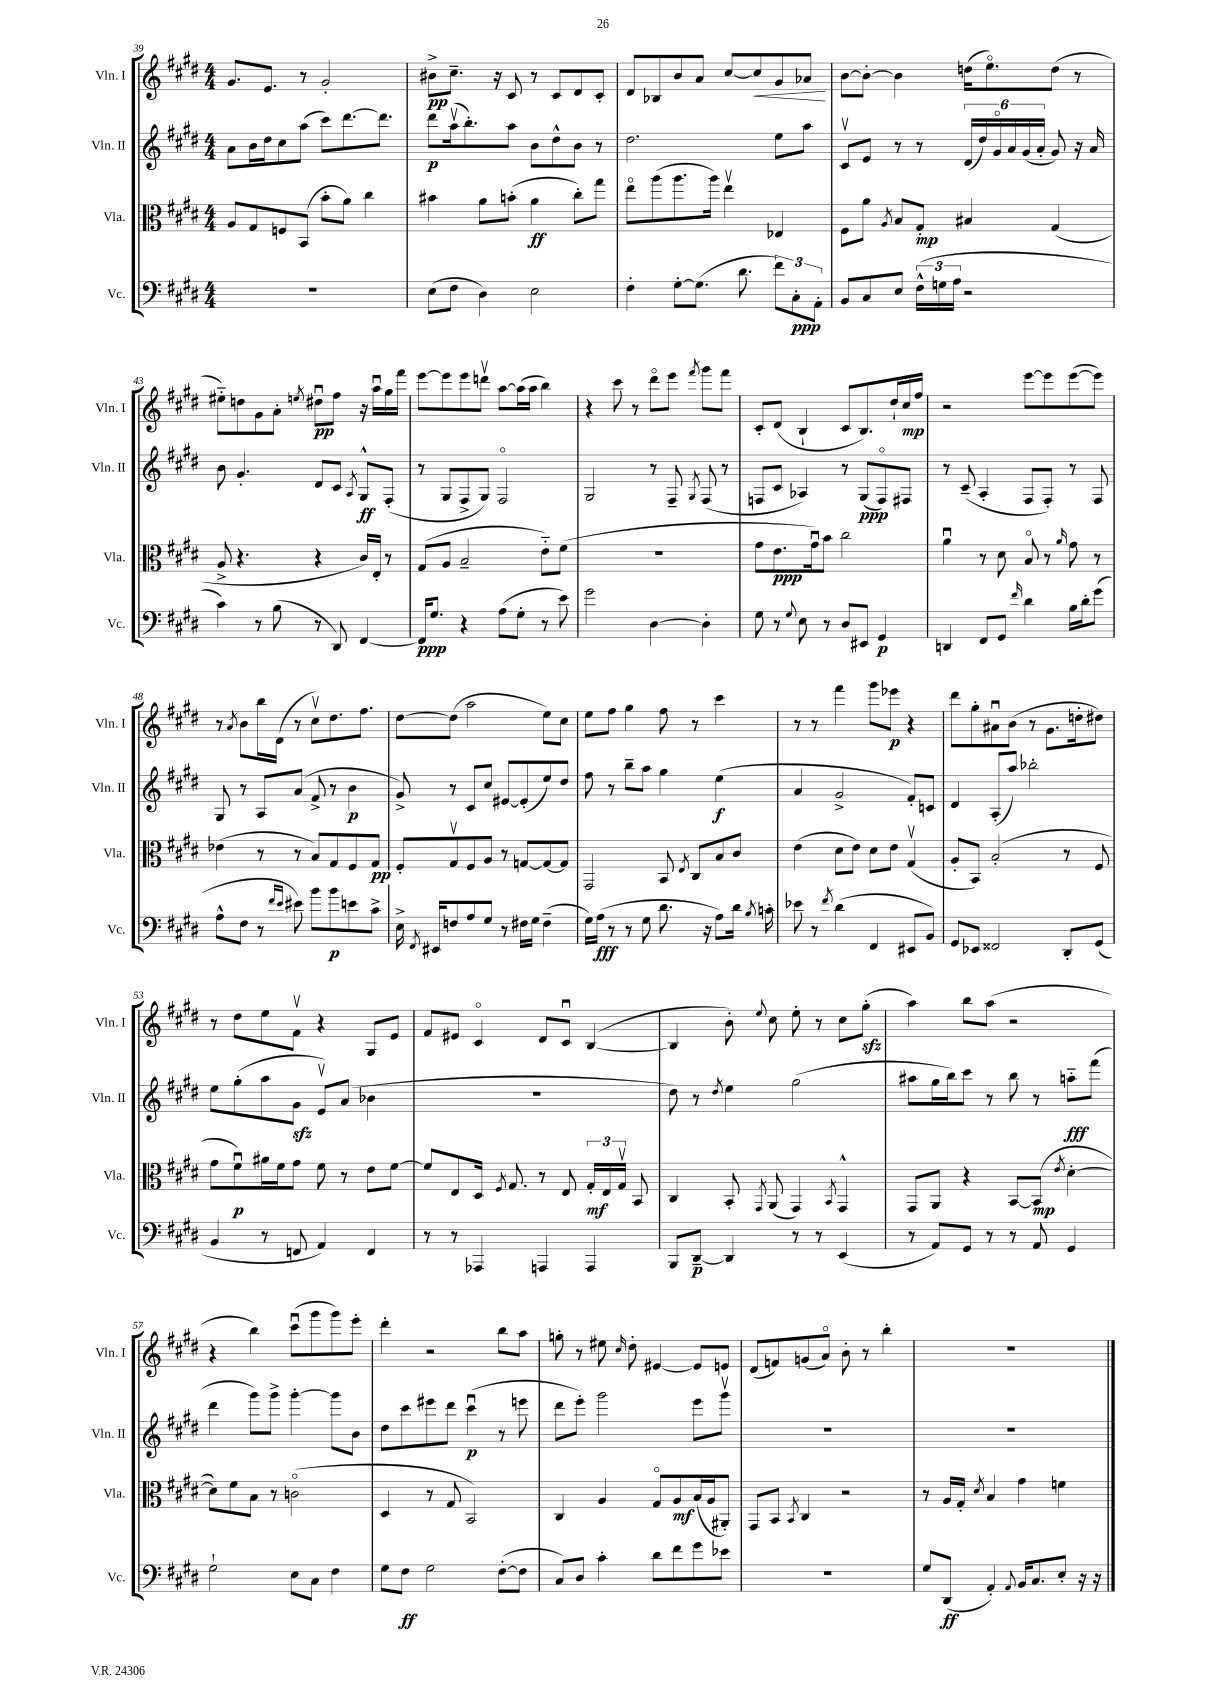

**kern	**dynam	**kern	**dynam	**kern	**dynam	**kern	**dynam
*part4	*part4	*part3	*part3	*part2	*part2	*part1	*part1
*staff4	*staff4	*staff3	*staff3	*staff2	*staff2	*staff1	*staff1
*I"Vc.	*	*I"Vla.	*	*I"Vln. II	*	*I"Vln. I	*
*I'Vc.	*	*I'Vla.	*	*I'Vln. II	*	*I'Vln. I	*
*clefF4	*	*clefC3	*	*clefG2	*	*clefG2	*
*k[f#c#g#d#]	*	*k[f#c#g#d#]	*	*k[f#c#g#d#]	*	*k[f#c#g#d#]	*
*M4/4	*	*M4/4	*	*M4/4	*	*M4/4	*
=39	=39	=39	=39	=39	=39	=39	=39
1r	.	8A/L	.	8a\L	.	8.g#/L	.
.	.	8G#/	.	16b\L	.	.	.
.	.	.	.	16dd#\J	.	8.e/J	.
.	.	8Fn/	.	8cc#\	.	.	.
.	.	(8BB/J	.	(8aa\J	.	8r	.
.	.	8b'\L	.	8ccc#\L)	.	2g#'/	.
.	.	8a\J)	.	[8.ddd#\	.	.	.
.	.	4cc#\	.	.	.	.	.
.	.	.	.	8.ddd#\J]	.	.	.
=40	=40	=40	=40	=40	=40	=40	=40
(8E\L	.	4b#X\	.	8ddd#\L	p	8b#X^\L	pp
8F#\J	.	.	.	(16aav\k	.	8.cc#~\J	.
.	.	.	.	8.bb'\)	.	.	.
4D#\)	.	8a\L	.	.	.	.	.
.	.	.	.	.	.	16r	.
.	.	(8bn'\J	.	8aa\J	.	8c#/	.
2E\	.	4a\	ff	8b\L	.	8r	.
.	.	.	.	8dd#^^\	.	8c#/L	.
.	.	8cc#'\L)	.	8b\J	.	8d#/	.
.	.	8gg#\J	.	8r	.	8c#'/J	.
=41	=41	=41	=41	=41	=41	=41	=41
4F#'\	.	8ee\L	.	2.dd#\	.	8d#/L	.
.	.	(8aa\	.	.	.	8B-X/	.
[8G#'\L	.	8.aa\	.	.	.	8b/	.
(8.G#\J]	.	.	.	.	.	8a/J	.
.	.	16aa\Jk)	.	.	.	.	.
.	.	4eev\	.	.	.	[8cc#/L	.
8.d#\	.	.	.	.	.	.	.
!	!	!	!	!	!	!	!LO:HP:b
.	.	.	.	.	.	8cc#/]	<
12f#\L)	.	4E-X/	.	8ee\L	.	8g#/	.
12C#'\	ppp	.	.	.	.	.	.
.	.	.	.	8aa\J	.	8a-X/J	.
12AA'\J	.	.	.	.	.	.	.
.	.	.	.	.	.	.	[
=42	=42	=42	=42	=42	=42	=42	=42
8BB/L	.	8F#\L	.	8c#v/L	.	[8b\L	.
8C#/	.	8a\J	.	8e/J	.	8b'\J_	.
.	.	8qA/	.	.	.	.	.
8E/J	.	8B/L	.	8r	.	4b\]	.
(24F#^^\LL	.	8G#'/J	mp	8r	.	.	.
24Gn\	.	.	.	.	.	.	.
24A\JJ	.	.	.	.	.	.	.
2r	.	4B#X/	.	(24d#/LL	.	(16ddn\KL	.
.	.	.	.	24dd#/)	.	.	.
.	.	.	.	.	.	8.ee\)	.
.	.	.	.	24g#/	.	.	.
.	.	.	.	24a/	.	.	.
.	.	.	.	(24g#/	.	.	.
.	.	.	.	24a'/JJ	.	.	.
.	.	(4G#/	.	8g#/)	.	(8dd\J	.
.	.	.	.	16r	.	8r	.
.	.	.	.	16a/	.	.	.
!!LO:LB:g=z
=43	=43	=43	=43	=43	=43	=43	=43
4c#\)	.	8A^/	.	8b\	.	8ee#X\L)	.
.	.	4.r	.	4.g#'/	.	8ddn\	.
8r	.	.	.	.	.	8g#\	.
(8B\	.	.	.	.	.	8a'\J	.
.	.	.	.	.	.	8qeen/	.
8r	.	4r	.	8d#/L	.	8dd#Xu\L	pp
8DD#/)	.	.	.	8c#/J	.	8ff#\J	.
.	.	.	.	8qA/	.	.	.
[4FF#/	.	16c#/LL)	.	8G#^^/L	ff	16r	.
.	.	16E'/JJ	.	.	.	16aau\LL	.
.	.	8r	.	(8F#'/J	.	16gg#\	.
.	.	.	.	.	.	16fff#\JJ	.
=44	=44	=44	=44	=44	=44	=44	=44
16FF#/KL]	ppp	(8G#/L	.	8r	.	[8eee\L	.
8.G#/J	.	.	.	.	.	.	.
.	.	8A/J	.	8G#/L	.	8eee\]	.
4r	.	2B~/	.	8F#^/	.	8eee\	.
.	.	.	.	8G#/J)	.	8dddnv\J	.
(8A\L	.	.	.	2F#/	.	[8aa\L	.
8G#'\J	.	.	.	.	.	(16aa\L]	.
.	.	.	.	.	.	16aa\JJ	.
8r	.	8e\L)	.	.	.	4bb\)	.
8e\)	.	(8f#\J	.	.	.	.	.
=45	=45	=45	=45	=45	=45	=45	=45
2g#\	.	1r	.	2G#/	.	4r	.
.	.	.	.	.	.	8ccc#\	.
.	.	.	.	.	.	8r	.
[4D#\	.	.	.	8r	.	8ddd#\L	.
.	.	.	.	8F#~/	.	8eee\J	.
.	.	.	.	8qG#/	.	8qfff#/	.
4D#'\]	.	.	.	(8F#/	.	8ggg#\L	.
.	.	.	.	8r	.	8fff#\J	.
=46	=46	=46	=46	=46	=46	=46	=46
8G#\	.	8g#\L	.	8Fn/L	.	8c#'/L	.
8r	.	8.e\	ppp	8c#/J	.	(8d#/J	.
8qqG#/	.	.	.	.	.	.	.
8E\	.	.	.	4A-X/)	.	4B`/	.
.	.	16g#u\k)	.	.	.	.	.
8r	.	8b\J	.	.	.	.	.
8D#/L	.	2cc#\	.	8r	.	8c#/L	.
8EE#X/J	.	.	.	(8G#/L	ppp	8.B/)	.
4GG#/	p	.	.	8F/)	.	.	.
.	.	.	.	.	.	16dd#`/L	.
.	.	.	.	8F#X/J	.	16cc#/	mp
.	.	.	.	.	.	16ff#/JJ	.
=47	=47	=47	=47	=47	=47	=47	=47
4DDn/	.	4au\	.	8r	.	2r	.
.	.	.	.	(8c#~/	.	.	.
8FF#/L	.	8r	.	4A'/	.	.	.
8GG#/J	.	8d#\	.	.	.	.	.
16qqf#/	.	.	.	.	.	.	.
4d#\	.	8B/	.	8F#/L	.	[8eee\L	.
.	.	8r	.	8F#'/J)	.	8eee\]	.
.	.	16qqa/	.	.	.	.	.
16B\LL	.	8g#\	.	8r	.	([8eee\	.
16d#'\J	.	.	.	.	.	.	.
(8g#\J	.	8r	.	8F#/	.	8eee\J])	.
!!LO:LB:g=z
=48	=48	=48	=48	=48	=48	=48	=48
8A^^\L	.	(4e-X\	.	8G#/	.	8r	.
.	.	.	.	.	.	8qa/	.
8F#\J	.	.	.	8r	.	8b\L	.
8r	.	8r	.	8A/L	.	16bb\L	.
.	.	.	.	.	.	(16d#\JJ	.
16qqf#/LL	.	.	.	.	.	.	.
16qqe/JJ	.	.	.	.	.	.	.
8e#X\)	.	8r	.	(8a/J	.	8r	.
8b\L	.	8B/L)	.	8f#^/	.	8cc#v\L)	.
8b\	p	8G#/	.	8r	.	8.dd#\	.
8en\	.	8F#/	.	4b\	p	.	.
.	.	.	.	.	.	8.ff#\J	.
8c#^\J	.	8G#/J	pp	.	.	.	.
=49	=49	=49	=49	=49	=49	=49	=49
16E^\	.	8F#'/L	.	8g#^/)	.	[8dd#\L	.
8qFF#/	.	.	.	.	.	.	.
16EE#X/KL	.	.	.	.	.	.	.
8Fn/	.	8G#v/	.	8r	.	(8dd#\J]	.
8A/	.	8F#/	.	8c#/L	.	2aa\	.
8G#/J	.	8A/J	.	8cc#/J	.	.	.
8r	.	8r	.	[8e#X/L	.	.	.
16F#X\LL	.	[8Gn/L	.	(8e#'/]	.	.	.
16G#\JJ	.	.	.	.	.	.	.
(4F#~\	.	8G/_	.	8ee/)	.	8ee\L)	.
.	.	8G/J]	.	8dd#/J	.	8cc#\J	.
=50	=50	=50	=50	=50	=50	=50	=50
16G#\LL)	.	2GG#/	.	8ff#\	.	8ee\L	.
(16A\JJ	fff	.	.	.	.	.	.
8r	.	.	.	8r	.	8ff#\J	.
8r	.	.	.	8bb~\L	.	4gg#\	.
8G#\	.	.	.	8aa\J	.	.	.
8.d#\	.	8BB/	.	4gg#\	.	8ff#\	.
.	.	8qE/	.	.	.	.	.
.	.	8C#/L	.	.	.	8r	.
16r	.	.	.	.	.	.	.
8A\L)	.	8B/	.	(4ee\	f	4ccc#\	.
16d#\Jk	.	8c#/J	.	.	.	.	.
8qB/	.	.	.	.	.	.	.
16cn'\	.	.	.	.	.	.	.
=51	=51	=51	=51	=51	=51	=51	=51
8e-X\	.	(4e\	.	4a/	.	8r	.
8r	.	.	.	.	.	8r	.
8qf#/	.	.	.	.	.	.	.
(4d#\	.	8d#\L	.	2g#^/	.	4fff#\	.
.	.	8e\J)	.	.	.	.	.
4FF#/	.	8d#\L	.	.	.	8ggg#\L	.
.	.	8e\J	.	.	.	8eee-X\J	p
8EE#X/L	.	(4G#v/	.	8f#'/L)	.	4r	.
8BB/J)	.	.	.	8cn/J	.	.	.
=52	=52	=52	=52	=52	=52	=52	=52
8GG#/L	.	8A'/L	.	4d#/	.	8ddd#\L	.
8EE-X/J	.	8BB/J)	.	.	.	8gg#'\	.
2FF##X/	.	(2B'/	.	(8A'/L	.	8a#Xu\	.
.	.	.	.	8aa/J)	.	(8b\J	.
.	.	.	.	2bb-X'\	.	8r	.
.	.	.	.	.	.	8.g#\L	.
8DD#'/L	.	8r	.	.	.	.	.
.	.	.	.	.	.	16ddn'\k	.
(8GG#/J	.	8F#/	.	.	.	8dd#X\J)	.
!!LO:LB:g=z
=53	=53	=53	=53	=53	=53	=53	=53
4BB/	.	8g#\L	.	8ee\L	.	8r	.
.	.	8f#u\)	p	(8gg#'\	.	8dd#\L	.
8r	.	16a#X\L	.	8aa\	.	8ee\	.
.	.	16f#\J	.	.	.	.	.
8FFn/	.	8g#\J	.	8g#zz\J	.	8f#v\J	.
4AA/)	.	8f#\	.	8ev/L)	.	4r	.
.	.	8r	.	(8a/J	.	.	.
4FF/	.	8e\L	.	4b-X\	.	8G#/L	.
.	.	[8f#\J	.	.	.	8e/J	.
=54	=54	=54	=54	=54	=54	=54	=54
8r	.	8f#/L]	.	1r	.	8f#/L	.
8r	.	8E/	.	.	.	8e#X/J	.
4AAA-X/	.	16D#/Jk	.	.	.	4c#/	.
.	.	8qF#/	.	.	.	.	.
.	.	8.G#/	.	.	.	.	.
4AAAn/	.	8r	.	.	.	8d#/L	.
.	.	8E/	.	.	.	8c#u/J	.
4AAA/	.	24G#'/LL	mf	.	.	([4B/	.
.	.	24E/	.	.	.	.	.
.	.	24G#v/JJ	.	.	.	.	.
.	.	8BB/	.	.	.	.	.
=55	=55	=55	=55	=55	=55	=55	=55
8BBB/L	.	4C#/	.	8dd#\)	.	4B/]	.
[8DD#~/J	p	.	.	8r	.	.	.
.	.	.	.	8qdd#/	.	.	.
4DD#/]	.	8BB'/	.	4ee\	.	8b'\)	.
.	.	8qGG#/	.	.	.	8qqee/	.
.	.	(8AA/	.	.	.	8cc#\	.
8r	.	4GG#/)	.	(2gg#\	.	8ee'\	.
8r	.	.	.	.	.	8r	.
.	.	8qBB/	.	.	.	.	.
(4EE/	.	4GG#^^/	.	.	.	8cc#\L	.
.	.	.	.	.	.	(8gg#zz'\J	.
=56	=56	=56	=56	=56	=56	=56	=56
8r	.	8GG#/L	.	8aa#X\L	.	4aa\)	.
8AA/L)	.	8AA/J	.	16gg#\L	.	.	.
.	.	.	.	16bb\J)	.	.	.
8GG#/J	.	4r	.	8ccc#\J	.	8bb\L	.
8r	.	.	.	8r	.	(8aa\J	.
8r	.	[8BB/L	.	8bb\	.	2r	.
8AA/	.	(8BB/J]	mp	8r	.	.	.
.	.	8qe/	.	.	.	.	.
4GG#/	.	[4d#'\	.	8aan\L	fff	.	.
.	.	.	.	(8fff#\J	.	.	.
!!LO:LB:g=z
=57	=57	=57	=57	=57	=57	=57	=57
2G#`\	.	8d#\L])	.	4ddd#\	.	4r	.
.	.	8f#\	.	.	.	.	.
.	.	8B\J	.	8ggg#\L)	.	4bb\)	.
.	.	8r	.	8ggg#^\J	.	.	.
8E\L	.	(2cn\	.	[4ggg#'\	.	(8ccc#u\L	.
8C#\J	.	.	.	.	.	8ggg#\	.
4F#\	.	.	.	8ggg#\L]	.	8ggg#\)	.
.	.	.	.	8b\J	.	8eee'\J	.
=58	=58	=58	=58	=58	=58	=58	=58
8G#\L	.	4D#/	.	8dd#\L	.	4ddd#'\	.
8F#\J	ff	.	.	8ccc#\	.	.	.
2G#\	.	8r	.	8eee#X\	.	2r	.
.	.	8G#/	.	8ddd#\J	.	.	.
.	.	2BB/)	.	(4ccc#u\	p	.	.
([8F#'\L	.	.	.	8r	.	8bb\L	.
8F#\J]	.	.	.	8eeen\	.	8aa\J	.
=59	=59	=59	=59	=59	=59	=59	=59
8C#/L)	.	4C#/	.	8ddd#\L	.	8ggn'\	.
8D#/J	.	.	.	8eee'\J)	.	8r	.
4c#'\	.	4A/	.	2ggg#\	.	8ee#X\	.
.	.	.	.	.	.	16qqcc#/	.
.	.	.	.	.	.	8dd#'\	.
8d#\L	.	8G#/L	.	.	.	[4e#X/	.
8f#\	.	8A/	mf	.	.	.	.
8g#\	.	(16B/L	.	8eee\L	.	8e#/L]	.
.	.	16A/J	.	.	.	.	.
8e-X\J	.	8AA#X'/J)	.	8ggg#v\J	.	8en/J	.
=60	=60	=60	=60	=60	=60	=60	=60
1r	.	8GG#/L	.	1r	.	(8d#/L	.
.	.	8BB/J	.	.	.	8fn/)	.
.	.	8qBB/	.	.	.	.	.
.	.	4C#/	.	.	.	(8gn/	.
.	.	.	.	.	.	8a/J)	.
.	.	2r	.	.	.	8b'\	.
.	.	.	.	.	.	8r	.
.	.	.	.	.	.	4bb'\	.
=61	=61	=61	=61	=61	=61	=61	=61
8G#/L	.	8r	.	1r	.	1r	.
(8DD#/J	ff	16A/LL	.	.	.	.	.
.	.	16G#'/JJ	.	.	.	.	.
.	.	8qd#/	.	.	.	.	.
4AA'/)	.	4B/	.	.	.	.	.
8qqAA/	.	.	.	.	.	.	.
16BB/KL	.	4g#\	.	.	.	.	.
8.C#/	.	.	.	.	.	.	.
8E'/J	.	4fn\	.	.	.	.	.
16r	.	.	.	.	.	.	.
16r	.	.	.	.	.	.	.
==	==	==	==	==	==	==	==
*-	*-	*-	*-	*-	*-	*-	*-
